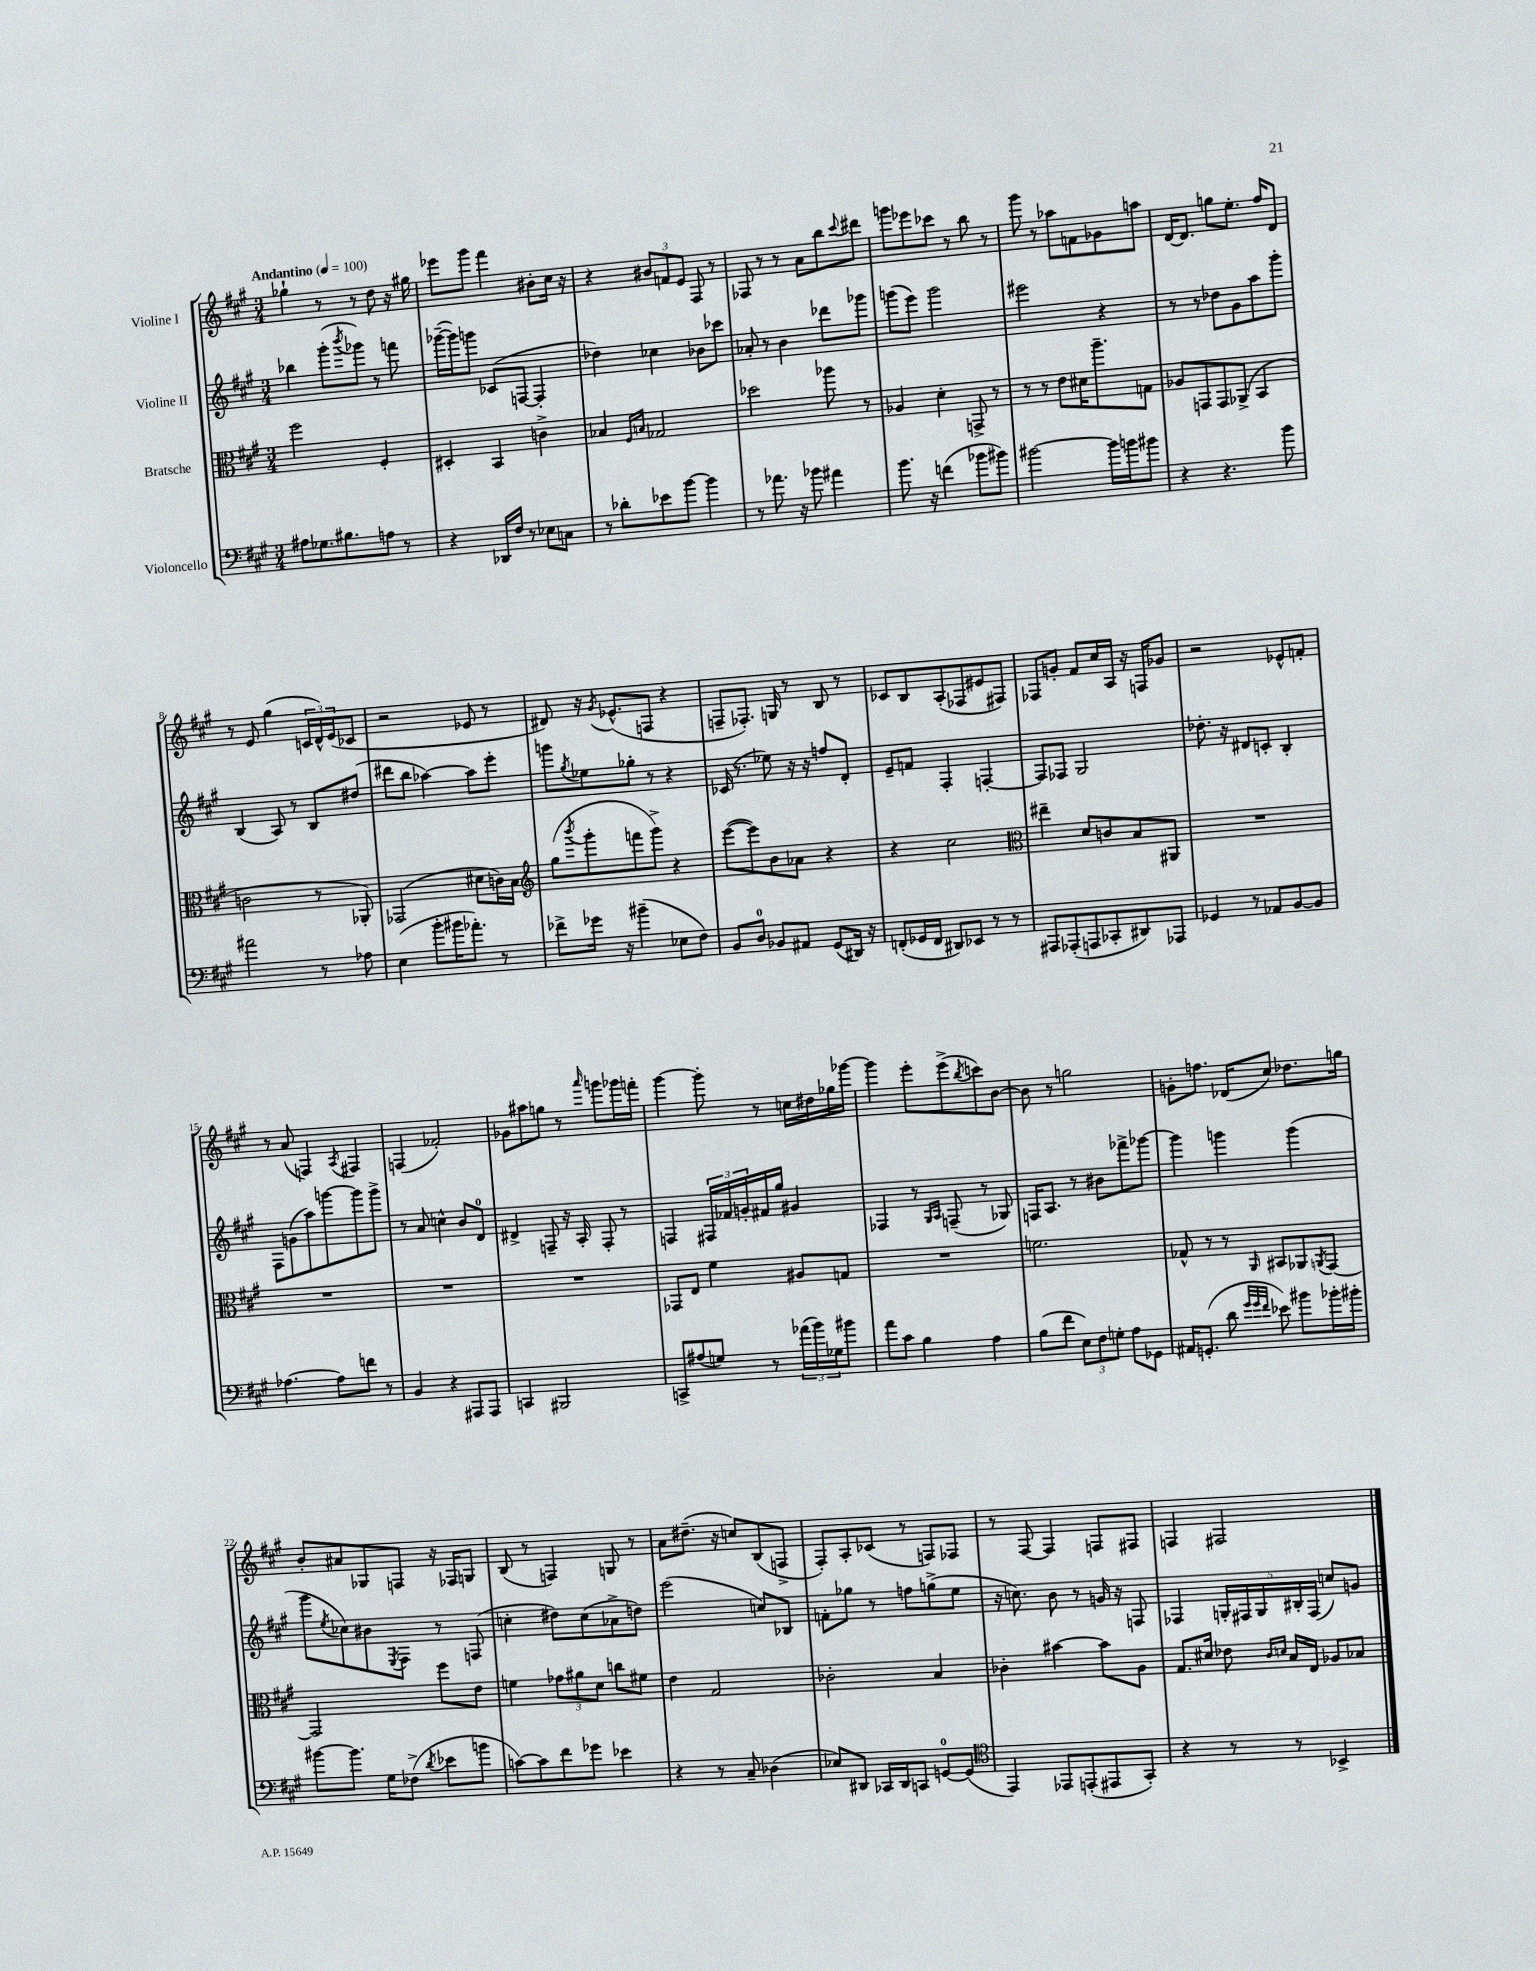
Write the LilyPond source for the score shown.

<<
\new StaffGroup <<
\new Staff = "s0" \with { instrumentName = "Violine I" } {
    \clef treble \key a \major \numericTimeSignature \time 3/4 \tempo "Andantino" 4 = 100
    ges''4-! r8 r8 d''8 r16 gis''16 |
    ees'''8 gis'''8 fis'''4 bis'8-. cis''16 r16 |
    r4 \tuplet 3/2 { bis'8 f'8 e'8 } fis8 r8 |
    fes8 r8 r8 a'8 b''8 \appoggiatura { cis'''8 } dis'''8 |
    g'''8 ees'''8 ces'''8 r8 b''8 r8 |
    gis'''8 r8 aes''8 f'8 ges'8 a''8 |
    d'16~ d'8. g''8 e''8.-. fis''16 d'8 |
    r8 e'8 gis''4( \tuplet 3/2 { c'16 d'16-^) e'16( } ces'8 |
    r2 ees'8 r8 |
    dis'8) r16 \acciaccatura { gis'8 } ees'8.-^( f8 r4 |
    f8-- fes8.-.) g16 r8 b8 r8 |
    ces'8 b8 a8-.( fes8 eis'8 fis8) |
    fes8 g'8-. fis'8 cis''16 a16 r16 f16 ges'8 |
    r2 ees'8-^ f'8-. |
    r8 a'8( f4) \acciaccatura { a8 } fis4 |
    f4( fes'2-.) |
    ges'8 ais''8 g''8 r8 \grace { a'''16 } g'''8 ges'''16 f'''16-. |
    gis'''4~ gis'''8-. r8 c''16 dis''16 ges''16 ges'''16~ |
    ges'''4 e'''8-. e'''8->( \acciaccatura { b''8 } c'''8) b'8~ |
    b'8 r8 g''2 |
    g'8-. f''8. des'16( cis''8) des''8. g''16 |
    b'8-. ais'8 ges8 f8 r16 fes16 g8 |
    b8( r8 f4) g8 r8 |
    a'8 dis''8.--( r16 c''8) b8( f8-> |
    fis8-.) a8-. ces'8( r8 f8) fes8 |
    r8 fis8~ fis4 f8 fis8 |
    f4 fis2 \bar "|." |
}
\new Staff = "s1" \with { instrumentName = "Violine II" } {
    \clef treble \key a \major \numericTimeSignature \time 3/4
    bes''4 gis'''8-.( \acciaccatura { b'''8 } ges'''8) r8 f'''8 |
    ges'''16~--( ges'''16) g'''8 ces'8( f8~ f4-. |
    des''4) ces''4 bes'8 ces'''8 |
    aes'8-. r8 b'4 des'''8 ges'''8 |
    g'''8( e'''8) g'''2 |
    eis'''2 r4 |
    r8 r8 des''8 gis'8 a''8 gis'''8-. |
    b4( a8) r8 b8 dis''8( |
    dis'''8 b''8 aes''4~) aes''8 e'''8-. |
    g'''8 \acciaccatura { gis''8 } ees''8 ges''8-. r8 r4 |
    ces'16( r8. ees''8) r16 r16 f''8 d'8-. |
    e'8-- f'8 fis4-. f4~-. |
    f8 fes8 gis2 |
    des''8.-. r16 dis'8 c'8-. b4-. |
    fis8 g'8( a''8) g'''8~ g'''8 g'''8-> |
    r8 a'8 c''4-^ b'8 d'8-0 |
    dis'4-> f8-- r16 a16-. f8-. r8 |
    f4 \tuplet 3/2 { fis16 fes'16 g'16-. } fis'16 gis''16 gis'4 |
    fes4 r8 \grace { gis16 a16 } f8--( r8 ges8) |
    f16 a8. r8 bis'8 fes'''8-> ges'''8~ |
    ges'''4 g'''4 g'''4( |
    gis'''8 \acciaccatura { e''8 } ces''8) bis'8 \acciaccatura { e8 } fis8 r8 f8( |
    c''4-. dis''8) c''8( aes'8-> d''8) |
    e'''2( c''8) bes8 |
    f'8-. ges''8 r8 f''8 g''8->( e''8 |
    r16 c''8.) b'8 r8 g'16 r16 f8 |
    fes4 \tuplet 5/4 { g16-. fis16 g16 bis16-. fis16( } c''8) g'8 \bar "|." |
}
\new Staff = "s2" \with { instrumentName = "Bratsche" } {
    \clef alto \key a \major \numericTimeSignature \time 3/4
    fis''2 fis4-. |
    dis4-. b,4 c'4-> |
    bes4 \grace { fis16 b16 } ges2 |
    des''2 aes''8 r8 |
    aes4 d'4-. g,8-> r8 |
    r8 r8 e'8 dis'16 a''8.-- g8 |
    aes8 g,8 g,8 aes,8->( b,4 |
    c'2 r8 aes,8-.) |
    ges,2( dis'8 c'16) b16 |
    \clef treble gis''8( \acciaccatura { b'''8 } gis'''8-. f'''8 gis'''8->) r4 |
    e'''8~( e'''8) b'8 aes'8 r4 |
    r4 cis''2 |
    \clef alto eis''4-- d'8 c'8 b8 ais,8 |
    R2. |
    R2. |
    R2. |
    R2. |
    ges,8 e8 fis'4 ais8 g8 |
    R2. |
    f'2. |
    ges8-^ r8 r8 \grace { a,16 } bis,8 aes,8 \acciaccatura { a,8 } gis,8~ |
    gis,2 fis''8 e'8 |
    f'4 \tuplet 3/2 { ges'8 ais'8 d'8 } c''8 fis'8 |
    e'4 gis2 |
    ces'2-. b4 |
    ces'4-. bis'4~ bis'8 a8 |
    gis8. dis'16 ees'8 \grace { cis'16 d'16 } b16 e16 aes8 bes8 \bar "|." |
}
\new Staff = "s3" \with { instrumentName = "Violoncello" } {
    \clef bass \key a \major \numericTimeSignature \time 3/4
    ais8 ges8. bis8. a8 r8 |
    r4 des,16 fis16 r8 ees8 c8 |
    r8 des'8-. ees'8 b'8~ b'4 |
    r8 aes'8. r16 bes'8 ais'4 |
    b'8. r16 f'4( bes'8 bis'8) |
    bis'2~ bis'16 b'16 bis'8 |
    r4 r4. b'8 |
    ais'2 r8 aes8 |
    e4( b'8-. bis'16 aes'8.-.) r8 |
    fes'8-> ges'16 r16 bis'4--( ees8 fis8) |
    b,8 d8-0 bes,8 ais,8 gis,8( dis,16) r16 |
    f,8-.( ges,16 f,16 dis,8) ees,8 r8 r8 |
    ais,,8 aes,,8-.( a,,8 ces,8-. dis,8) aes,,8 |
    ges,4 r8 aes,8 b,8~ b,8 |
    aes4.~ aes8 f'8 r8 |
    b,4 r4 ais,,8 ais,,8 |
    c,4 bis,,2 |
    c,8-> ais8( g8) r8 \tuplet 3/2 { aes'16( b'16) ges16 } bis'8 |
    a'8 cis'8 b4 a4 |
    b8( fis'8 \tuplet 3/2 { e8) fis8 g8-. } a8 ges,8 |
    ais,16 g,8.-.( d'8 \grace { gis'32 gis'32 fis'32 } ees'8) bis'8 bes'16-. bis'16-. |
    bis'8~ bis'8. gis16 fes8->( \acciaccatura { d'8 } ees'8 b'8 |
    c'8~) c'8 fis'8 ges'8 ees'4 |
    r4 r8 cis8-- des4( |
    ees8) dis,8 ces,16 dis,16 c,8 g,8-0~ g,8( |
    \clef tenor e,4) ees,8 e,8-.( eis,8 gis,8-.) |
    r4 r8 r8 bes,4-> \bar "|." |
}
>>
>>
